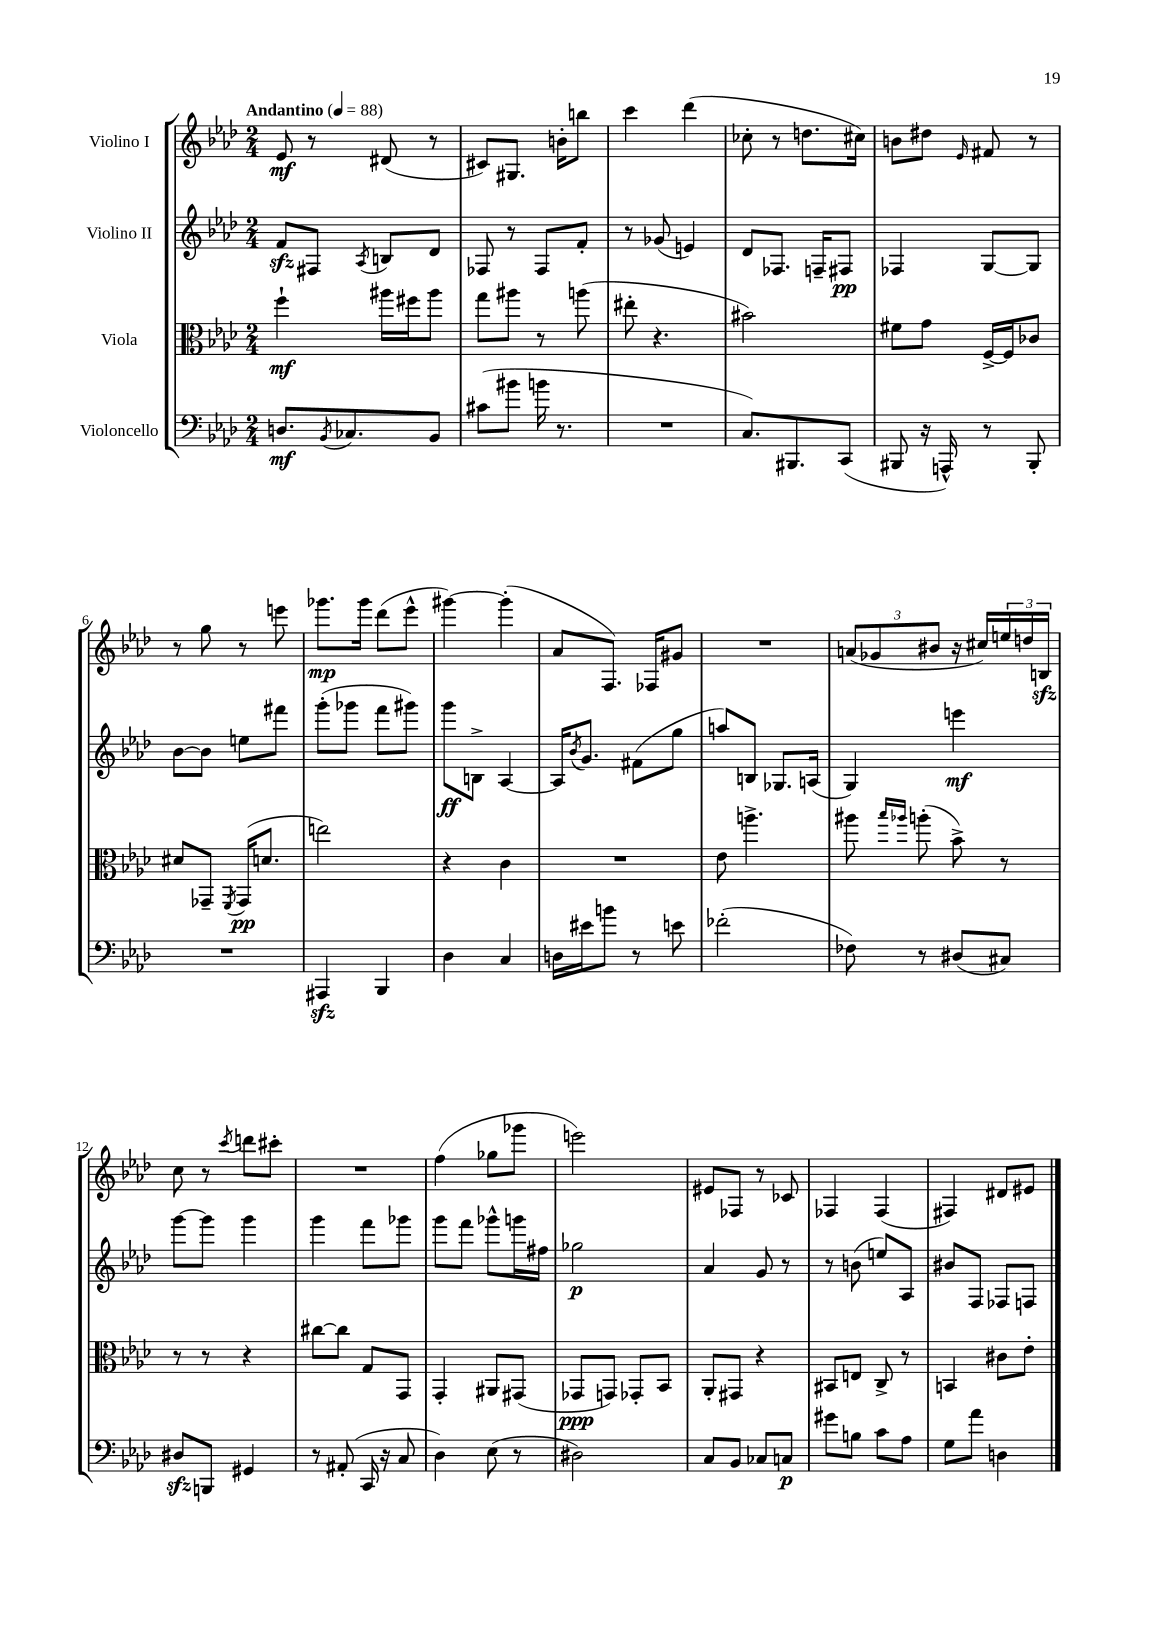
<<
\new StaffGroup <<
\new Staff = "s0" \with { instrumentName = "Violino I" } {
    \clef treble \key aes \major \numericTimeSignature \time 2/4 \tempo "Andantino" 4 = 88
    ees'8\mf r8 dis'8( r8 |
    cis'8) gis8. b'16-. b''8 |
    c'''4 des'''4( |
    ces''8-. r8 d''8. cis''16) |
    b'8 dis''8 \grace { ees'16 } fis'8 r8 |
    r8 g''8 r8 e'''8 |
    ges'''8.\mp ges'''16 des'''8( ees'''8-^ |
    gis'''4~) gis'''4-.( |
    aes'8 f8.) fes16 gis'8 |
    R2 |
    \tuplet 3/2 { a'8( ges'8 bis'8 } r16 cis''16) \tuplet 3/2 { e''16 d''16 b16\sfz } |
    c''8 r8 \acciaccatura { c'''8 } d'''8 cis'''8-. |
    R2 |
    f''4( ges''8 ges'''8 |
    e'''2) |
    eis'8 fes8 r8 ces'8 |
    fes4 fes4( |
    fis4) dis'8 eis'8 \bar "|." |
}
\new Staff = "s1" \with { instrumentName = "Violino II" } {
    \clef treble \key aes \major \numericTimeSignature \time 2/4
    f'8\sfz fis8 \acciaccatura { aes8 } b8 des'8 |
    fes8 r8 fes8 f'8-. |
    r8 ges'8( e'4) |
    des'8 fes8. f16-- fis8\pp |
    fes4 g8~ g8 |
    bes'8~ bes'8 e''8 fis'''8 |
    g'''8-.( ges'''8 f'''8 gis'''8) |
    g'''8\ff b8-> aes4~ |
    aes16 \acciaccatura { bes'8 } g'8. fis'8( g''8 |
    a''8) b8 ges8. a16( |
    g4) e'''4\mf |
    g'''8~ g'''8 g'''4 |
    g'''4 f'''8 ges'''8 |
    g'''8 f'''8 ges'''8-^ g'''16 fis''16 |
    ges''2\p |
    aes'4 g'8 r8 |
    r8 b'8( e''8) aes8 |
    bis'8 f8 fes8 f8 \bar "|." |
}
\new Staff = "s2" \with { instrumentName = "Viola" } {
    \clef alto \key aes \major \numericTimeSignature \time 2/4
    f''4-!\mf ais''16 fis''16 ais''8 |
    g''8 ais''8 r8 a''8( |
    eis''8-. r4. |
    bis'2) |
    fis'8 g'8 f16~-> f16 ces'8 |
    dis'8 ges,8-- \acciaccatura { f,8 } ges,16\pp( d'8. |
    e''2) |
    r4 c'4 |
    R2 |
    ees'8 a''4.-> |
    ais''8 \grace { bes''16 aes''16 } a''8-.( bes'8->) r8 |
    r8 r8 r4 |
    cis''8~ cis''8 g8 g,8 |
    g,4-. ais,8 gis,8( |
    ges,8\ppp g,8) ges,8-. bes,8 |
    aes,8-. gis,8 r4 |
    bis,8 e8 c8-> r8 |
    b,4 cis'8 ees'8-. \bar "|." |
}
\new Staff = "s3" \with { instrumentName = "Violoncello" } {
    \clef bass \key aes \major \numericTimeSignature \time 2/4
    d8.\mf \acciaccatura { bes,8 } ces8. bes,8 |
    cis'8( bis'8 b'16 r8. |
    R2 |
    c8.) bis,,8. c,8( |
    bis,,8 r16 a,,16-^) r8 bis,,8-. |
    R2 |
    ais,,4\sfz bes,,4 |
    des4 c4 |
    d16 eis'16 b'8 r8 e'8 |
    fes'2-.( |
    fes8) r8 dis8( cis8) |
    dis8\sfz b,,8 gis,4 |
    r8 ais,8-.( c,16 r16 c8 |
    des4) ees8( r8 |
    dis2) |
    c8 bes,8 ces8 c8\p |
    gis'8 b8 c'8 aes8 |
    g8 aes'8 d4 \bar "|." |
}
>>
>>
